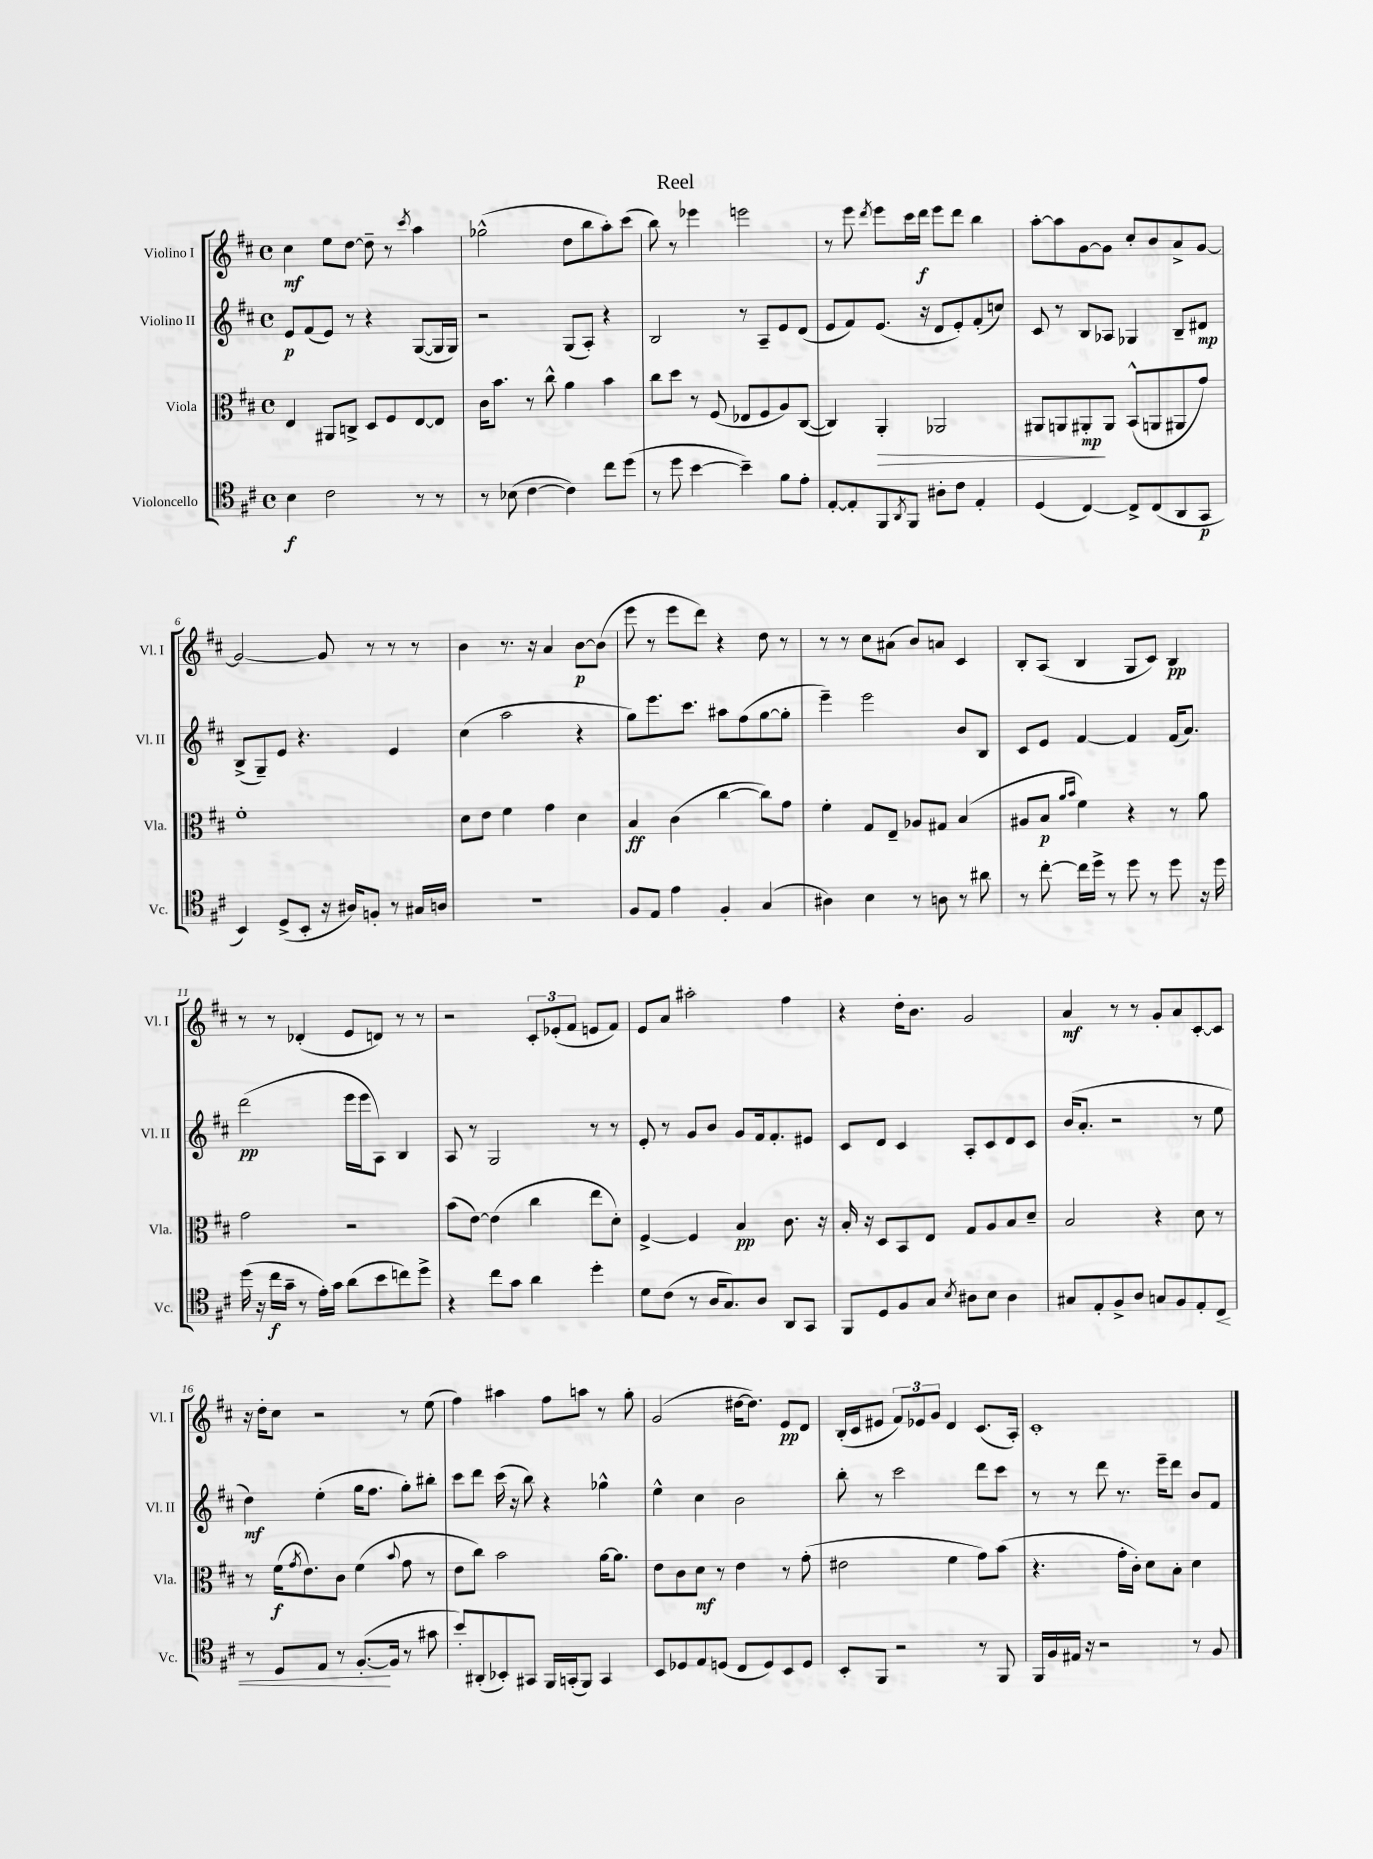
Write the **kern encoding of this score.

**kern	**kern	**kern	**kern
*staff4	*staff3	*staff2	*staff1
*clefC4	*clefC3	*clefG2	*clefG2
*k[f#c#]	*k[f#c#]	*k[f#c#]	*k[f#c#]
*M4/4	*M4/4	*M4/4	*M4/4
*met(c)	*met(c)	*met(c)	*met(c)
4B	4E	8e	4cc#
.	.	(8f#	.
2c#	8AA#	8e)	8ee
.	8C^	8r	[8dd
.	8D	4r	8dd~]
.	8F#	.	8r
.	.	.	8qccc#
8r	[8E	([8G	4aa
8r	8E]	16G]	.
.	.	16G)	.
=	=	=	=
8r	16c#	2r	(2gg-^^
.	8.b	.	.
(8B-	.	.	.
[4c#	8r	.	.
.	8cc#^^	.	.
4c#])	4a	(8G	8dd
.	.	8A')	8bb
8cc#	4b	4r	8aa')
(8dd	.	.	(8ccc#
=	=	=	=
8r	8cc#	2B	8bb)
8dd	8dd	.	8r
[4b	8r	.	4eee-
.	(8F#	.	.
4b~])	8E-	8r	2eee
.	8F#	8A~	.
8f#	8A)	8e	.
8e'	([8C#	(8d	.
=	=	=	=
[8E'	4C#])	8e	8r
8E']	.	8f#)	8eee
.	.	.	8qddd
8FF#	4AA'	(8.e	8eee
8qAA	.	.	.
8FF#	.	.	16ccc#
.	.	16r	16ddd
8A#'	2AA-	8d	8eee
8c#	.	8e')	8ddd
4E'	.	(8f#'	4bb
.	.	8cc)	.
=	=	=	=
(4D	8AA#	8c#	[8aa'
.	8AA	8r	8aa]
[4C#)	8AA#'	8B	[8g
.	8AA#	8A-	8g]
8C#^]	(8BB^^	4G-	8cc#'
(8C#	8AA	.	8b
8AA	8AA#	8B~	8a^
8GG	8g)	8d#	[8g
=	=	=	=
4BB)	1f#'	(8B^	2g_
.	.	8G~)	.
(8D^	.	8e	.
8BB'	.	4.r	.
16r	.	.	8g]
16A#)	.	.	.
8F'	.	.	8r
8r	.	4e	8r
16G#	.	.	8r
16A	.	.	.
=	=	=	=
1r	8d	(4cc#	4b
.	8e	.	.
.	4f#	2aa	8.r
.	.	.	16r
.	4g	.	4a
.	4d	4r	[8b
.	.	.	(8b]
=	=	=	=
8F#	4B	8gg)	8eee
8E	.	8.eee	8r
4e	(4c#	.	8eee
.	.	8.ccc#	.
.	.	.	8ddd)
4F#'	[4cc#	8aa#	4r
.	.	(8ff#	.
(4G	8cc#])	[8gg	8dd
.	8g	8gg']	8r
=	=	=	=
4A#)	4f#'	4eee~)	8r
.	.	.	8r
4B	8G	2eee	8cc#
.	8E~	.	(8a#
8r	8A-	.	8b)
8A	8G#	.	8a
8r	(4B	8b	4c#
8a#	.	8B	.
=	=	=	=
8r	8A#	8c#	8B'
[8cc#'	8B	8e	(8A
.	16qqa	.	.
.	16qqb	.	.
16cc#]	4f#)	[4f#	4B
16dd^	.	.	.
8r	.	.	.
8dd	4r	4f#]	8G
8r	.	.	8c#)
8dd	8r	(16f#	4B
.	.	8.a)	.
16r	8a	.	.
16dd	.	.	.
=	=	=	=
(16dd	2g	(2ddd	8r
16r	.	.	.
16cc#	.	.	8r
16g~	.	.	.
8r	.	.	(4d-'
16e')	.	.	.
16g	.	.	.
(8a	2r	16eee	8e
.	.	16eee	.
8b	.	8A)	8d)
8cc)	.	4B	8r
8dd^	.	.	8r
=	=	=	=
4r	(8b	8A	2r
.	[8e)	8r	.
8cc#	(4e]	2G	.
8g	.	.	.
4a	4cc#	.	12c#'
.	.	.	(12e-'
.	.	.	12f#
4dd'	8ee	8r	8e
.	8d')	8r	8f#)
=	=	=	=
8d	[4F#^	8e'	8e
(8c#	.	8r	8a
8r	4F#]	8g	2aa#'
16A	.	8b	.
8.G)	.	.	.
.	4B	8g	.
8A	.	16f#	.
.	.	8.f#'	.
8AA	8.c#	.	4ff#
8GG	.	8e#	.
.	16r	.	.
=	=	=	=
8FF#	16B'	8c#	4r
.	16r	.	.
8D	8D	8d	.
8F#	8BB	4c#	16dd'
.	.	.	8.b
8G	8E	.	.
8qB	.	.	.
8A#	8G	8A'	2g
8B	8A	8c#	.
4A#	8B	8d	.
.	8d~	8c#	.
=	=	=	=
8G#	2B	(16b	4a
.	.	8.a'	.
8E'	.	.	.
8F#^	.	2r	8r
8A	.	.	8r
8G	4r	.	8g'
8F#	.	.	8a
8E'	8d	8r	[8c#'
8C#	8r	8ee	8c#]
=	=	=	=
8r	8r	4dd)	16r
.	.	.	16dd'
8D	(16f#	.	8cc#
.	8qg	.	.
.	8.e)	.	.
8E	.	(4ee'	2r
8r	8c#	.	.
([8.F#'	(4f#	16gg	.
.	.	8.ff#	.
16F#]	.	.	.
.	8qqb	.	.
8r	8g	8gg')	8r
8g#	8r	8bb#'	(8ee
=	=	=	=
8b')	8e	8ccc#	4ff#)
(8AA#'	8cc#)	8ddd	.
8BB-')	2b	(16ccc#	4aa#
.	.	16r	.
8GG#	.	8bb)	.
16FF#	.	4r	8ff#
(16GG'	.	.	.
8FF#)	.	.	8aa
4GG	[16a	4gg-^^	8r
.	8.a]	.	.
.	.	.	8gg'
=	=	=	=
8BB	8e	4ee^^	(2g
8D-	8c#	.	.
8E	8d	4cc#	.
(8D	8r	.	.
8C#	4e	2b	[16dd#
.	.	.	8.dd#])
8D)	.	.	.
8BB	8r	.	8e
8D	(8g'	.	8d
=	=	=	=
8BB'	2e#	8bb'	(16B'
.	.	.	16c#
8FF#	.	8r	8e#
2r	.	2ccc#	12f#)
.	.	.	12e-
.	.	.	12g
.	4f#	.	4d
8r	8g)	8ddd	(8.c#
8FF#	(8b	8ccc#	.
.	.	.	16A')
=	=	=	=
16FF#	4.r	8r	1c#'
16F#	.	.	.
16E#	.	8r	.
16r	.	.	.
2r	.	8ddd	.
.	16g'	8.r	.
.	16c#')	.	.
.	8d	.	.
.	.	16eee~	.
.	8B'	8ddd	.
8r	4d	8b	.
8F#	.	8f#	.
==	==	==	==
*-	*-	*-	*-
